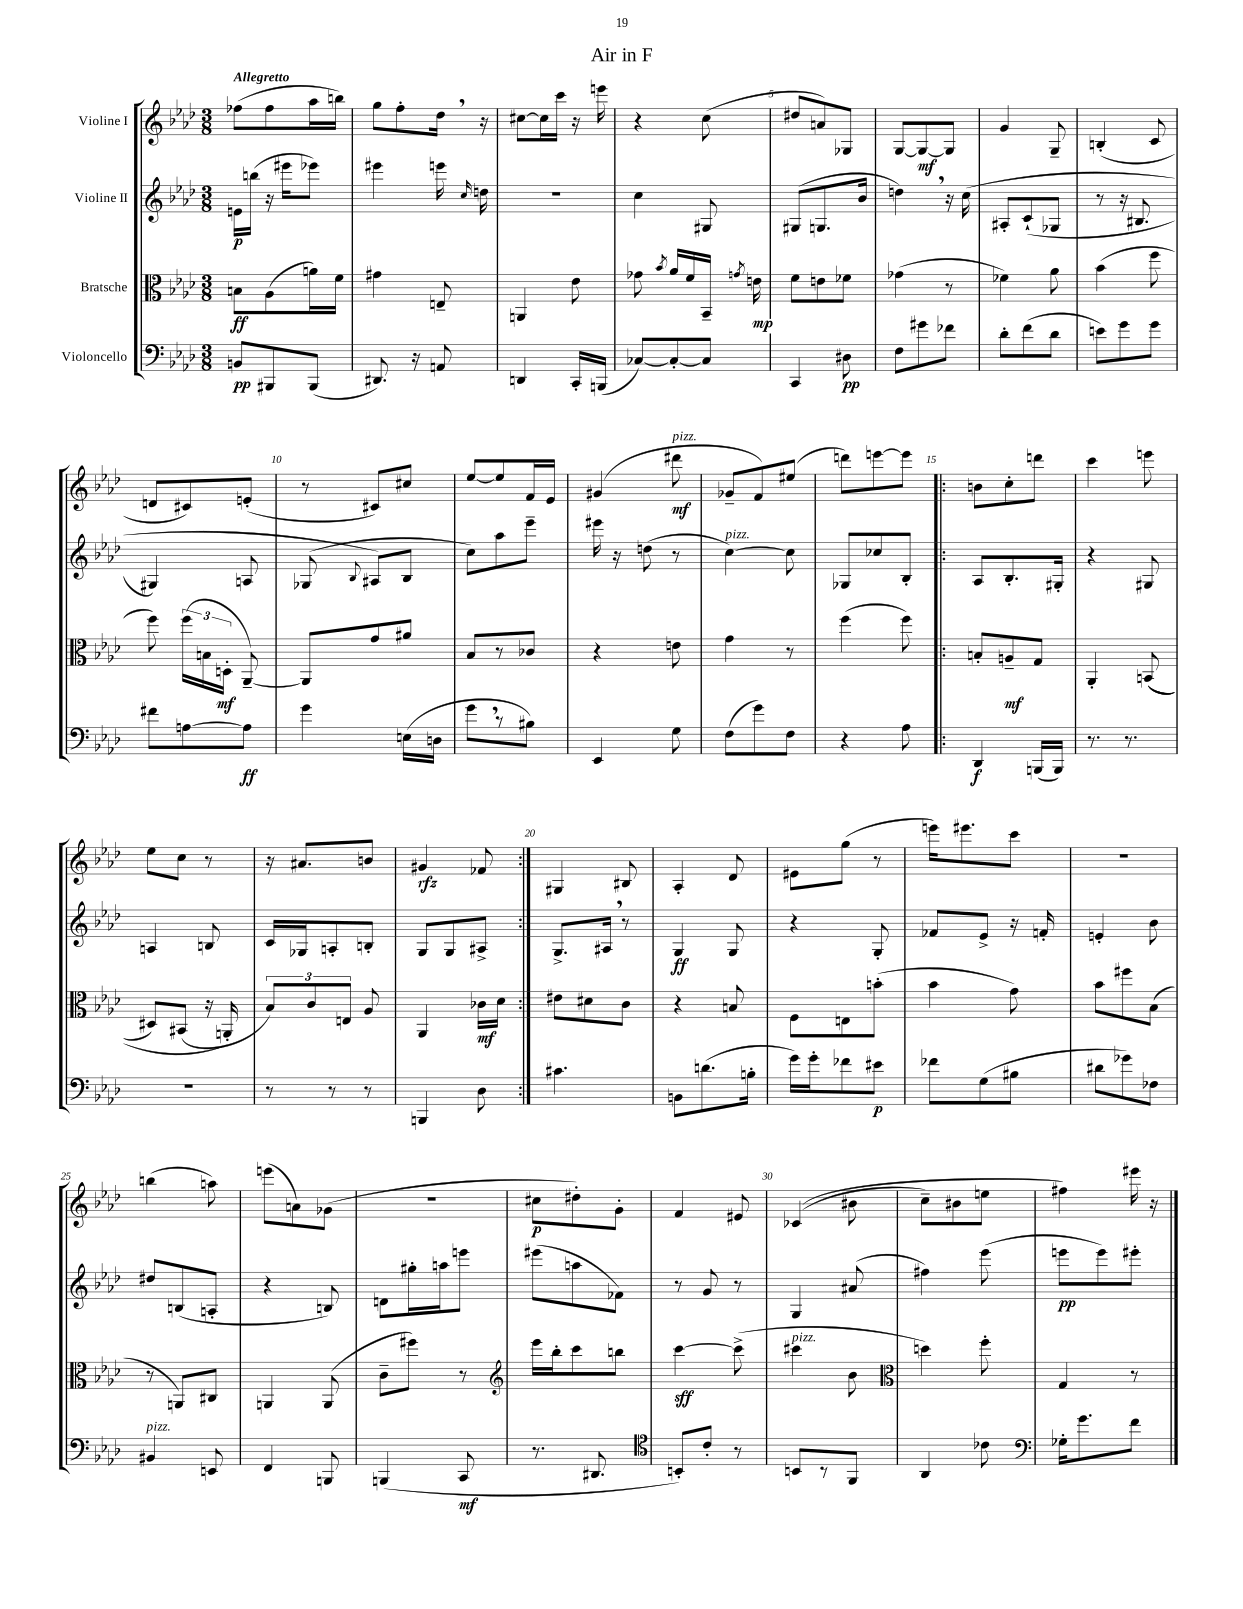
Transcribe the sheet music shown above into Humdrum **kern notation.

**kern	**kern	**kern	**kern
*staff4	*staff3	*staff2	*staff1
*clefF4	*clefC3	*clefG2	*clefG2
*k[b-e-a-d-]	*k[b-e-a-d-]	*k[b-e-a-d-]	*k[b-e-a-d-]
*M3/8	*M3/8	*M3/8	*M3/8
8BB	8B	16e	(8ff-
.	.	(16bb	.
8BBB#	(8A-	16r	8ff-
.	.	16eee#	.
(8BBB#	16a)	8eee-)	16aa-
.	16f	.	16bb)
=	=	=	=
8.DD#)	4g#	4eee#	8gg
.	.	.	8ff'
16r	.	.	.
8AA	8E~	16eee	16dd-
.	.	16qqcc	.
.	.	16dd	16r
=	=	=	=
4DD	4AA	4.r	[8cc#
.	.	.	16cc#]
.	.	.	16ccc
16CC'	8e-	.	16r
(16BBB	.	.	16eee
=	=	=	=
[8C-)	8g-	4cc	4r
.	8qb-	.	.
8C-'_	16a-	.	.
.	16f	.	.
8C-]	16BB-~	8G#	(8cc
.	8qg	.	.
.	16e	.	.
=	=	=	=
4CC	8f	(8G#	8dd#
.	8e	8.G	8a)
8D#	8f-	.	8G-
.	.	16b-	.
=	=	=	=
8F	(4g-	4dd)	[8G
8g#	.	.	8G_
8f-	8r	16r	8G]
.	.	&(16cc	.
=	=	=	=
8d-'	4f-)	8A#'	4g
(8f	.	(8c`	.
8d-	8a-	8G-	8G~
=	=	=	=
8e)	(4b-	8r	(4B'
8g	.	16r	.
.	.	8.B#	.
8g	8ff	.	8c
=	=	=	=
8f#	8ff)	4G#)	8d
[8A	(24ff	.	8c#)
.	24B	.	.
.	24D'	.	.
8A]	[8AA-~)	8A	(8e'
=	=	=	=
4g	8AA-]	(8G-	8r
.	.	8qqB-	.
.	8g	8A#&)	8c#)
(16E	8a#	8B-	8cc#
16D	.	.	.
=	=	=	=
8g	8B-	8cc)	[8ee-
8r	8r	8aa-	8ee-]
8B#)	8c-	8eee-~	16f
.	.	.	16e-
=	=	=	=
4EE-	4r	16eee#	(4g#
.	.	16r	.
.	.	(8dd	.
8G	8e	8r	8ddd#
=	=	=	=
(8F	4g	[4cc)	8g-~
8g)	.	.	8f)
8F	8r	8cc]	(8ee#
=	=	=	=
4r	(4ff	8G-	8ddd)
.	.	8cc-	[8eee
8A-	8ff)	8B-'	8eee]
=!|:	=!|:	=!|:	=!|:
4DD-	8B'	8A-	8b
.	8A~	8.B-'	8cc'
(16BBB	8G	.	8ddd
16BBB)	.	16G#'	.
=	=	=	=
8.r	4AA-'	4r	4ccc
8.r	.	.	.
.	&((8BB	8G#	8eee
=	=	=	=
4.r	8D#)	4A	8ee-
.	(8BB#	.	8cc
.	16r	8B	8r
.	16AA'&)	.	.
=	=	=	=
8r	12B-)	16c	16r
.	.	16G-	8.a#
.	12c	.	.
8r	.	8A'	.
.	12E	.	.
8r	8A-	8B'	8b
=	=	=	=
4BBB	4AA-	8G	4g#
.	.	8G	.
8D-	16c-	8A#^	8f-
.	16d-	.	.
=:|!	=:|!	=:|!	=:|!
4.c#	8e#	8.G^	4G#
.	8d#	.	.
.	.	16A#	.
.	8c	8r	8B#
=	=	=	=
8BB	4r	4G	4A-'
(8.d	.	.	.
.	8B	8G	8d-
16B'	.	.	.
=	=	=	=
16g)	8F	4r	8e#
16g'	.	.	.
8f-	8E	.	(8gg
8e#	(8b'	8G'	8r
=	=	=	=
8f-	4b-	8f-	16eee)
.	.	.	8.eee#
(8G	.	8e-^	.
8B#	8g)	16r	8ccc
.	.	16f'	.
=	=	=	=
8d#	8b-	4e'	4.r
8g-)	8ff#	.	.
8F-	(8B-	8b-	.
=	=	=	=
4BB#	8r	8dd#	(4bb
.	8AA)	(8B	.
8EE	8C#	8A'	8aa)
=	=	=	=
4FF	4AA	4r	(8eee
.	.	.	8a)
8BBB	(8AA	8B)	(8g-
=	=	=	=
(4BBB	8c~	8d	4.r
.	8ff#)	16gg#'	.
.	.	16aa	.
8CC	8r	8eee	.
=	=	=	=
*	*clefG2	*	*
8.r	16eee-	(8eee#	8cc#
.	16bb-'	.	.
.	8ccc	8aa	8dd#')
8.DD#	.	.	.
.	8bb	8f-)	8g'
=	=	=	=
*clefC4	*	*	*
8BB')	[4ccc	8r	4f
8c'	.	8g	.
8r	(8ccc^]	8r	8e#
=	=	=	=
8BB	4ccc#	4G	&((4c-
8r	.	.	.
8FF	8b-	(8a#	8b#
=	=	=	=
*	*clefC3	*	*
4AA-	4dd)	4ff#)	8cc~)
.	.	.	8b#
8c-	8ff'	(8eee-	8ee
=	=	=	=
*clefF4	*	*	*
16G-'	4G	8eee	4ff#&)
8.g	.	.	.
.	.	8eee)	.
8f	8r	8eee#'	16eee#
.	.	.	16r
==	==	==	==
*-	*-	*-	*-
